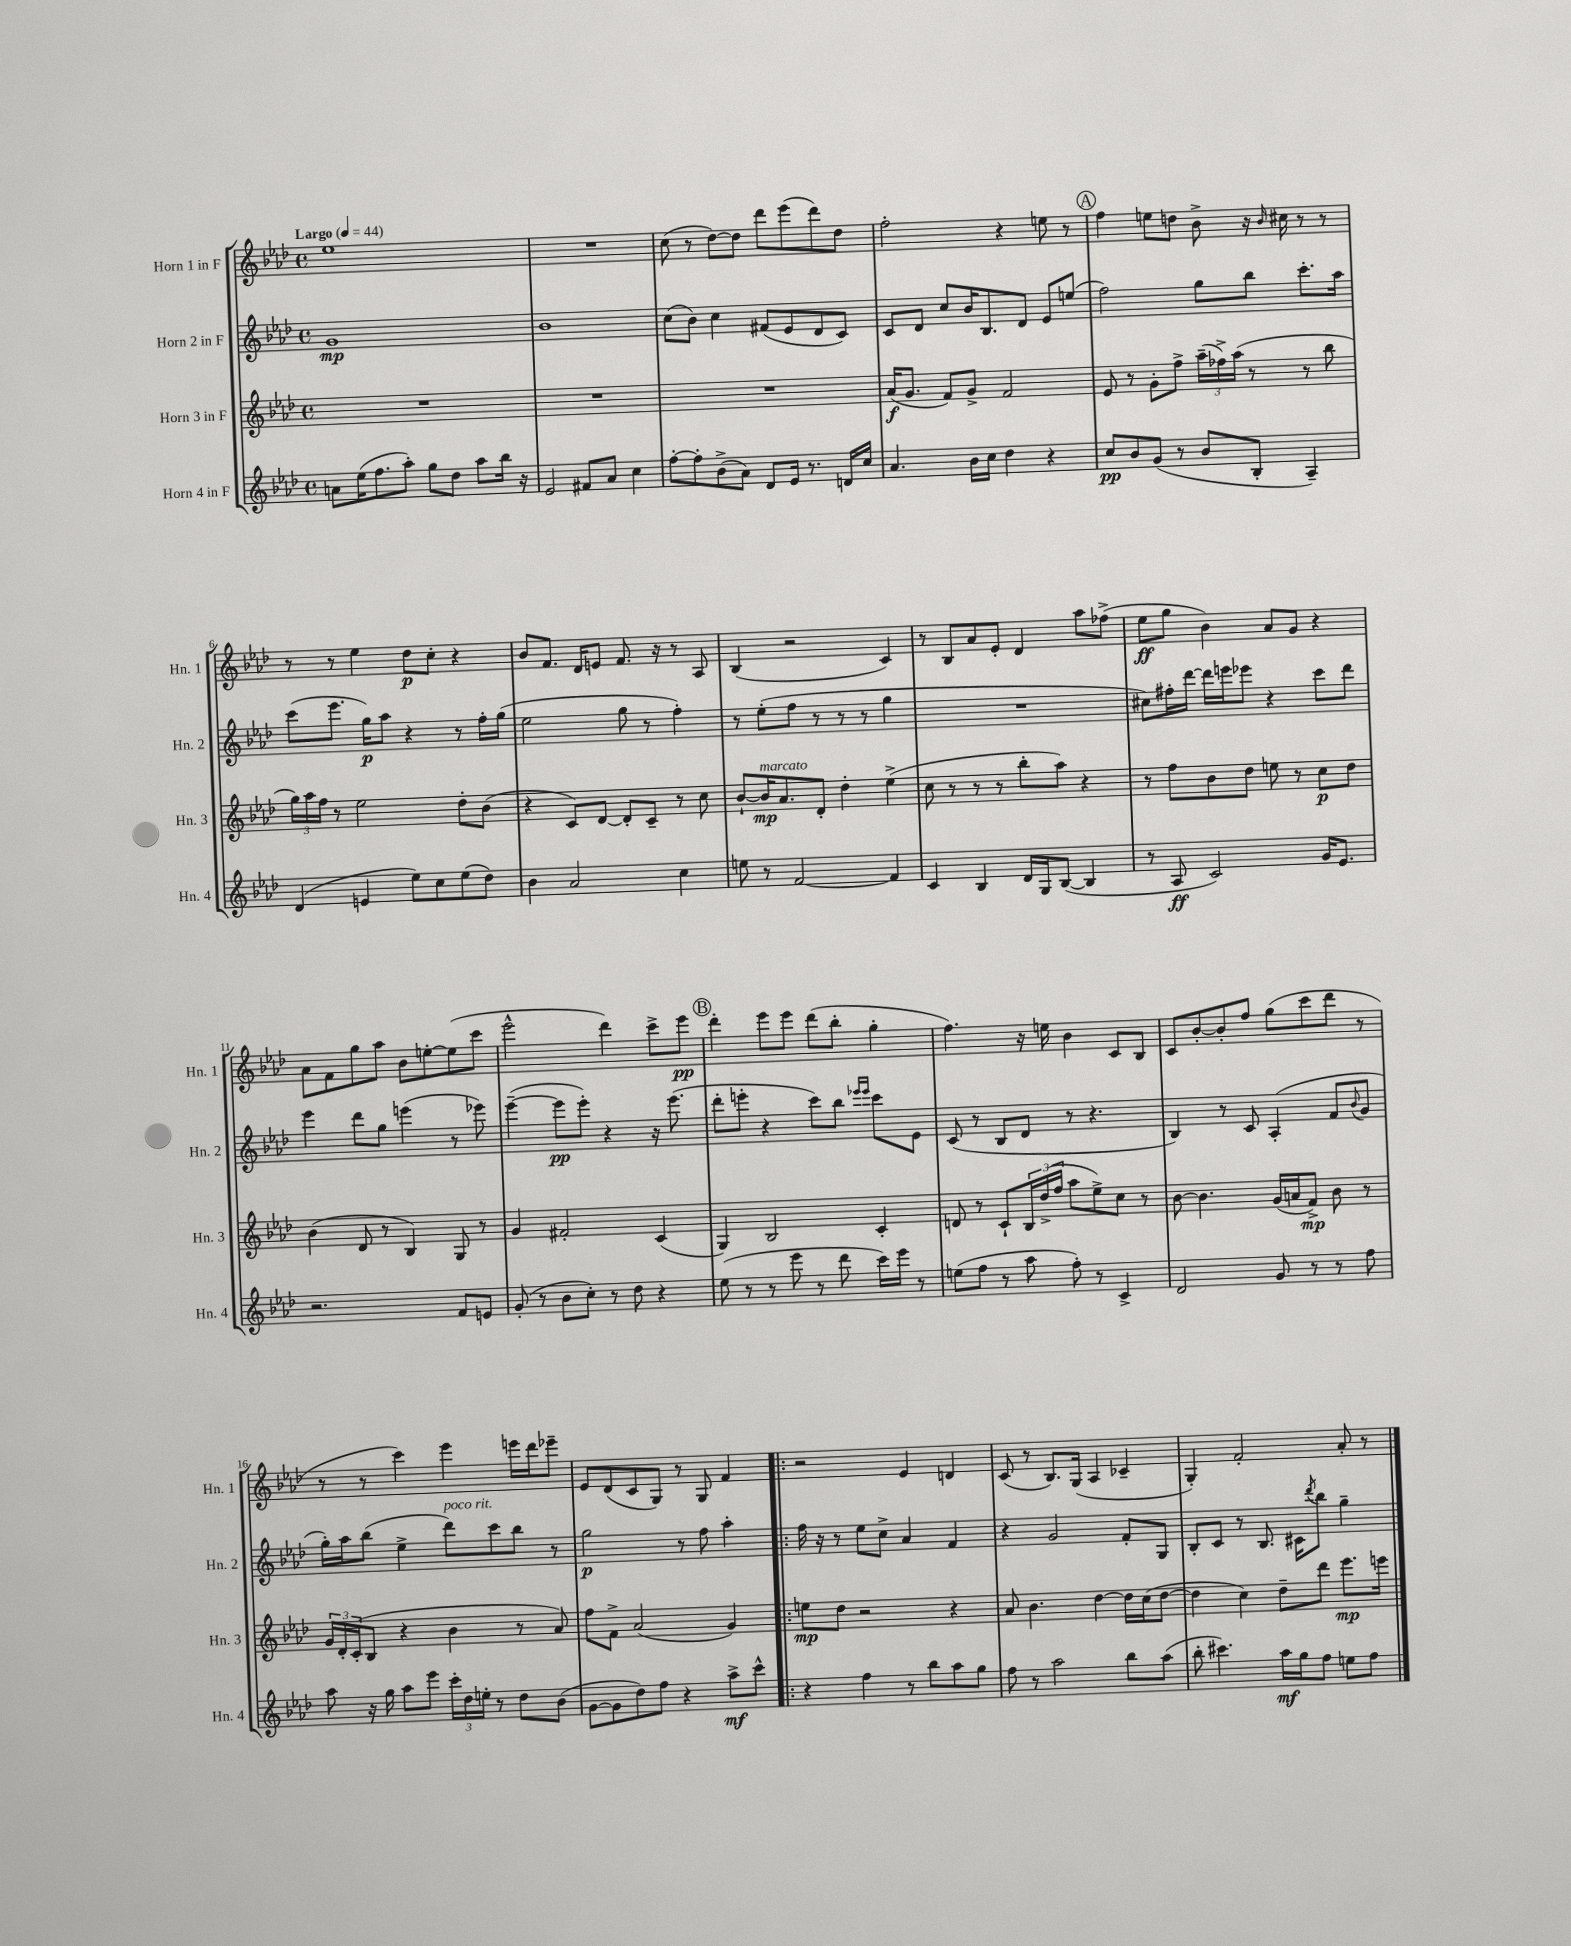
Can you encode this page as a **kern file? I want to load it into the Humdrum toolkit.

**kern	**kern	**kern	**kern
*staff4	*staff3	*staff2	*staff1
*clefG2	*clefG2	*clefG2	*clefG2
*k[b-e-a-d-]	*k[b-e-a-d-]	*k[b-e-a-d-]	*k[b-e-a-d-]
*M4/4	*M4/4	*M4/4	*M4/4
*met(c)	*met(c)	*met(c)	*met(c)
*MM44	*MM44	*MM44	*MM44
8a\L	1r	1g	1ee-
(16ee-\K	.	.	.
8.ff\	.	.	.
8aa-'\J)	.	.	.
8gg\L	.	.	.
8dd-\J	.	.	.
8aa-\L	.	.	.
16bb-\Jk	.	.	.
16r	.	.	.
=	=	=	=
2e-/	1r	1b-	1r
8f#/L	.	.	.
8a-/J	.	.	.
4cc\	.	.	.
=	=	=	=
[8ff'\L	1r	(8cc\L	(8cc\
8ff'\]	.	8b-\J)	8r
(8b-^\	.	4cc\	[8dd-\L)
8a-\J)	.	.	8dd-\]J
8d-/L	.	(8f#/L	8ddd-\L
16e-/Jk	.	8e-/	(8eee-\
8.r	.	.	.
.	.	8d-/	8ddd-\)
16d/LL	.	8c/J)	8dd-\J
16cc/JJ	.	.	.
=	=	=	=
4.a-/	(16a-/LK	8c/L	2ff'\
.	8.g/J	.	.
.	.	8d-/J	.
.	8f/L)	8cc/L	.
16b-\LL	8g^/J	16b-/K	.
16cc\JJ	.	8.B-/	.
4dd-\	2f/	.	4r
.	.	8d-/J	.
4r	.	8e-/L	8ee\
.	.	(8ee/J	8r
=	=	=	=
8cc/L	8e-/	2ff\)	4ff\
8b-/	8r	.	.
(8g/J	8g'\L	.	8ee\L
8r	8ff^\J	.	8dd\J
8b-/L	(24aa-~\LL	8gg\L	8b-^\
.	24ff-^\)	.	.
.	(24aa-\JJ	.	.
8B-'/J	8r	8bb-\J	16r
.	.	.	16qqb-/
.	.	.	16cc#\
4A-~/)	8r	8.ccc'\L	8r
.	8bb-\	.	8r
.	.	16aa-\Jk	.
=	=	=	=
(4d-/	24gg\LL)	(8ccc\L	8r
.	24aa-\	.	.
.	24ff\JJ	.	.
.	8r	8.eee-\J	8r
4e/	2ee-\	.	4ee-\
.	.	16gg\LK)	.
.	.	8aa-\J	.
8ee-\L)	.	4r	8dd-\L
8cc\	.	.	8cc'\J
(8ee-\	8dd-'\L	8r	4r
8dd-\J)	(8b-\J	16ff'\LL	.
.	.	(16gg\JJ	.
=	=	=	=
4b-\	4r	2ee-\	8b-/L
.	.	.	8.f/J
2a-/	8c/L)	.	.
.	.	.	16d-/LK
.	[8d-/J	.	8e/J
.	8d-'/]L	8gg\	8.f/
.	8c~/J	8r	.
.	.	.	16r
4cc\	8r	4ff'\)	8r
.	8cc\	.	8A-/
=	=	=	=
8ee\	[8b-`/L	8r	(4B-/
8r	16b-/]K	(8ee-'\L	.
.	8.a-/	.	.
[2f/	.	8ff\J	2r
.	8d-'/J	8r	.
.	4dd-'\	8r	.
.	.	8r	.
4f/]	(4ee-^\	4gg\	4c/)
=	=	=	=
4c/	8cc\	1r	8r
.	8r	.	8B-/L
4B-/	8r	.	8a-/
.	8r	.	8e-'/J
16d-/LL	8bb-'\L	.	4d-/
16G/J	.	.	.
([8B-/J	8aa-\J)	.	.
4B-/]	4r	.	8aa-\L
.	.	.	(8ff-^\J
=	=	=	=
8r	8r	8cc#\L)	8ee-\L
8A-/	8ff\L	16ff#'\L	8gg\J
.	.	[16ddd-\JJ	.
2c/)	8b-\	16ddd-\]LL	4b-\)
.	.	16eee\J	.
.	8dd-\J	8eee-\J	.
.	8ee\	4r	8a-/L
.	8r	.	8g/J
16g/LK	8cc\L	8ccc\L	4r
8.e-/J	.	.	.
.	8dd-\J	8ddd-\J	.
=	=	=	=
2.r	(4b-\	4eee-\	8a-\L
.	.	.	8f\
.	8d-/	8ddd-\L	8gg\
.	8r	8gg\J	8aa-\J
.	4B-/)	(4eee\	8b-\L
.	.	.	[8ee'\
8f/L	8G/	8r	(8ee\]
8e/J	8r	8eee-\)	8ccc\J
=	=	=	=
(8g'/	4g/	([4eee-~\	2eee-^^\
8r	.	.	.
8b-\L	2f#'/	8eee-\]L	.
8cc'\J)	.	8eee-'\J)	.
8r	.	4r	4ddd-\)
8dd-\	.	.	.
4r	(4c/	16r	8ccc^\L
.	.	(8.eee-\	.
.	.	.	8eee-\J
=	=	=	=
(8ee-\	4G/)	8ddd-'\L	4ddd-'\
8r	.	8eee'\J	.
8r	2B-/	4r	8eee-\L
8eee-\	.	.	8eee-\J
8r	.	8ccc\L)	(8ddd-\L
8ddd-\	.	8bb-\J	8bb-'\J
.	.	16qqeee-/LL	.
.	.	16qqeee-/JJ	.
16ccc\LL)	4c'/	8ccc\L	4gg'\
16eee-\JJ	.	.	.
8r	.	8e-\J	.
=	=	=	=
(8ee\L	8d/	(8c/	4.ff\)
8ff\J	8r	8r	.
8r	8c`/L	8B-/L	.
8aa-\	24B-/L	8d-/J	16r
.	(24dd-^/	.	.
.	.	.	16ee\
.	24ff/JJ	.	.
8ff'\)	8aa-\L	8r	4b-\
8r	8ee-^\)	4.r	.
4c^/	8cc\J	.	8c/L
.	8r	.	8B-/J
=	=	=	=
2d-/	[8b-\	4B-/)	8c/L
.	4.b-\]	.	[8b-'/
.	.	8r	8b-'/]
.	.	8c/	8ff/J
8g/	(16g/LL	(4A-'/	(8gg\L
.	16a/J	.	.
8r	8f^/J)	.	8ccc\
8r	8b-\	8f/L	8ddd-\J
.	.	8qqb-/	.
8ff\	8r	8g/J	8r
=	=	=	=
8aa-\	24g/LL	16gg'\LL)	8r
.	24d-'/	.	.
.	.	16aa-\J	.
.	(24c'/J	.	.
16r	8B-/J	(8bb-\J	8r
16gg\	.	.	.
8aa-\L	4r	4ee-^\	4ccc\)
8eee-\J	.	.	.
24ccc'\LL	4b-\	8ddd-\L)	4eee-\
24dd-\	.	.	.
24ee'\JJ	.	.	.
8r	.	8ccc\	.
8dd-\L	8r	8bb-\J	16eee\LL
.	.	.	16ddd-\J
(8b-\J	8a-/)	8r	8eee-~\J
=	=	=	=
[8g\L	8ff\L	2gg\	8e-/L
8g\]	8f^\J	.	(8d-/
8dd-\)	(2a-/	.	8c/
8ff\J	.	.	8G/J)
4r	.	8r	8r
.	.	8ff\	8G/
8aa-^\L	4g/)	4aa-'\	4f/
8ccc^^\J	.	.	.
=!|:	=!|:	=!|:	=!|:
4r	8ee\L	16ff\	2r
.	.	16r	.
.	8dd-\J	8r	.
4ff\	2r	8ee-\L	.
.	.	8cc^\J	.
8r	.	4a-/	4e-/
8bb-\L	.	.	.
8aa-\	4r	4f/	4d/
8gg\J	.	.	.
=	=	=	=
8ff\	8a-/	4r	(8c/
8r	4.b-\	.	8r
2aa-\	.	2g/	8.B-/L)
.	.	.	(16G/Jk
.	[4dd-\	.	4A-/
8bb-\L	16dd-\]LL	8f'/L	4c-~/
.	(16cc\J	.	.
(8aa-\J	[8dd-\J	8G/J	.
=	=	=	=
8bb-'\	4dd-\]	8B-'/L	4G'/)
4.ccc#\)	.	8c/J	.
.	4cc\)	8r	2f'/
.	.	8.B-/	.
16aa-\LL	8dd-~\L	.	.
16gg\J	.	16c#\LK	.
.	.	8qddd-/	.
8ff\J	8ddd-\J	8bb-\J	.
8ee\L	8.eee-\L	4gg~\	8a-'/
8ff\J	.	.	8r
.	16eee\Jk	.	.
==	==	==	==
*-	*-	*-	*-
